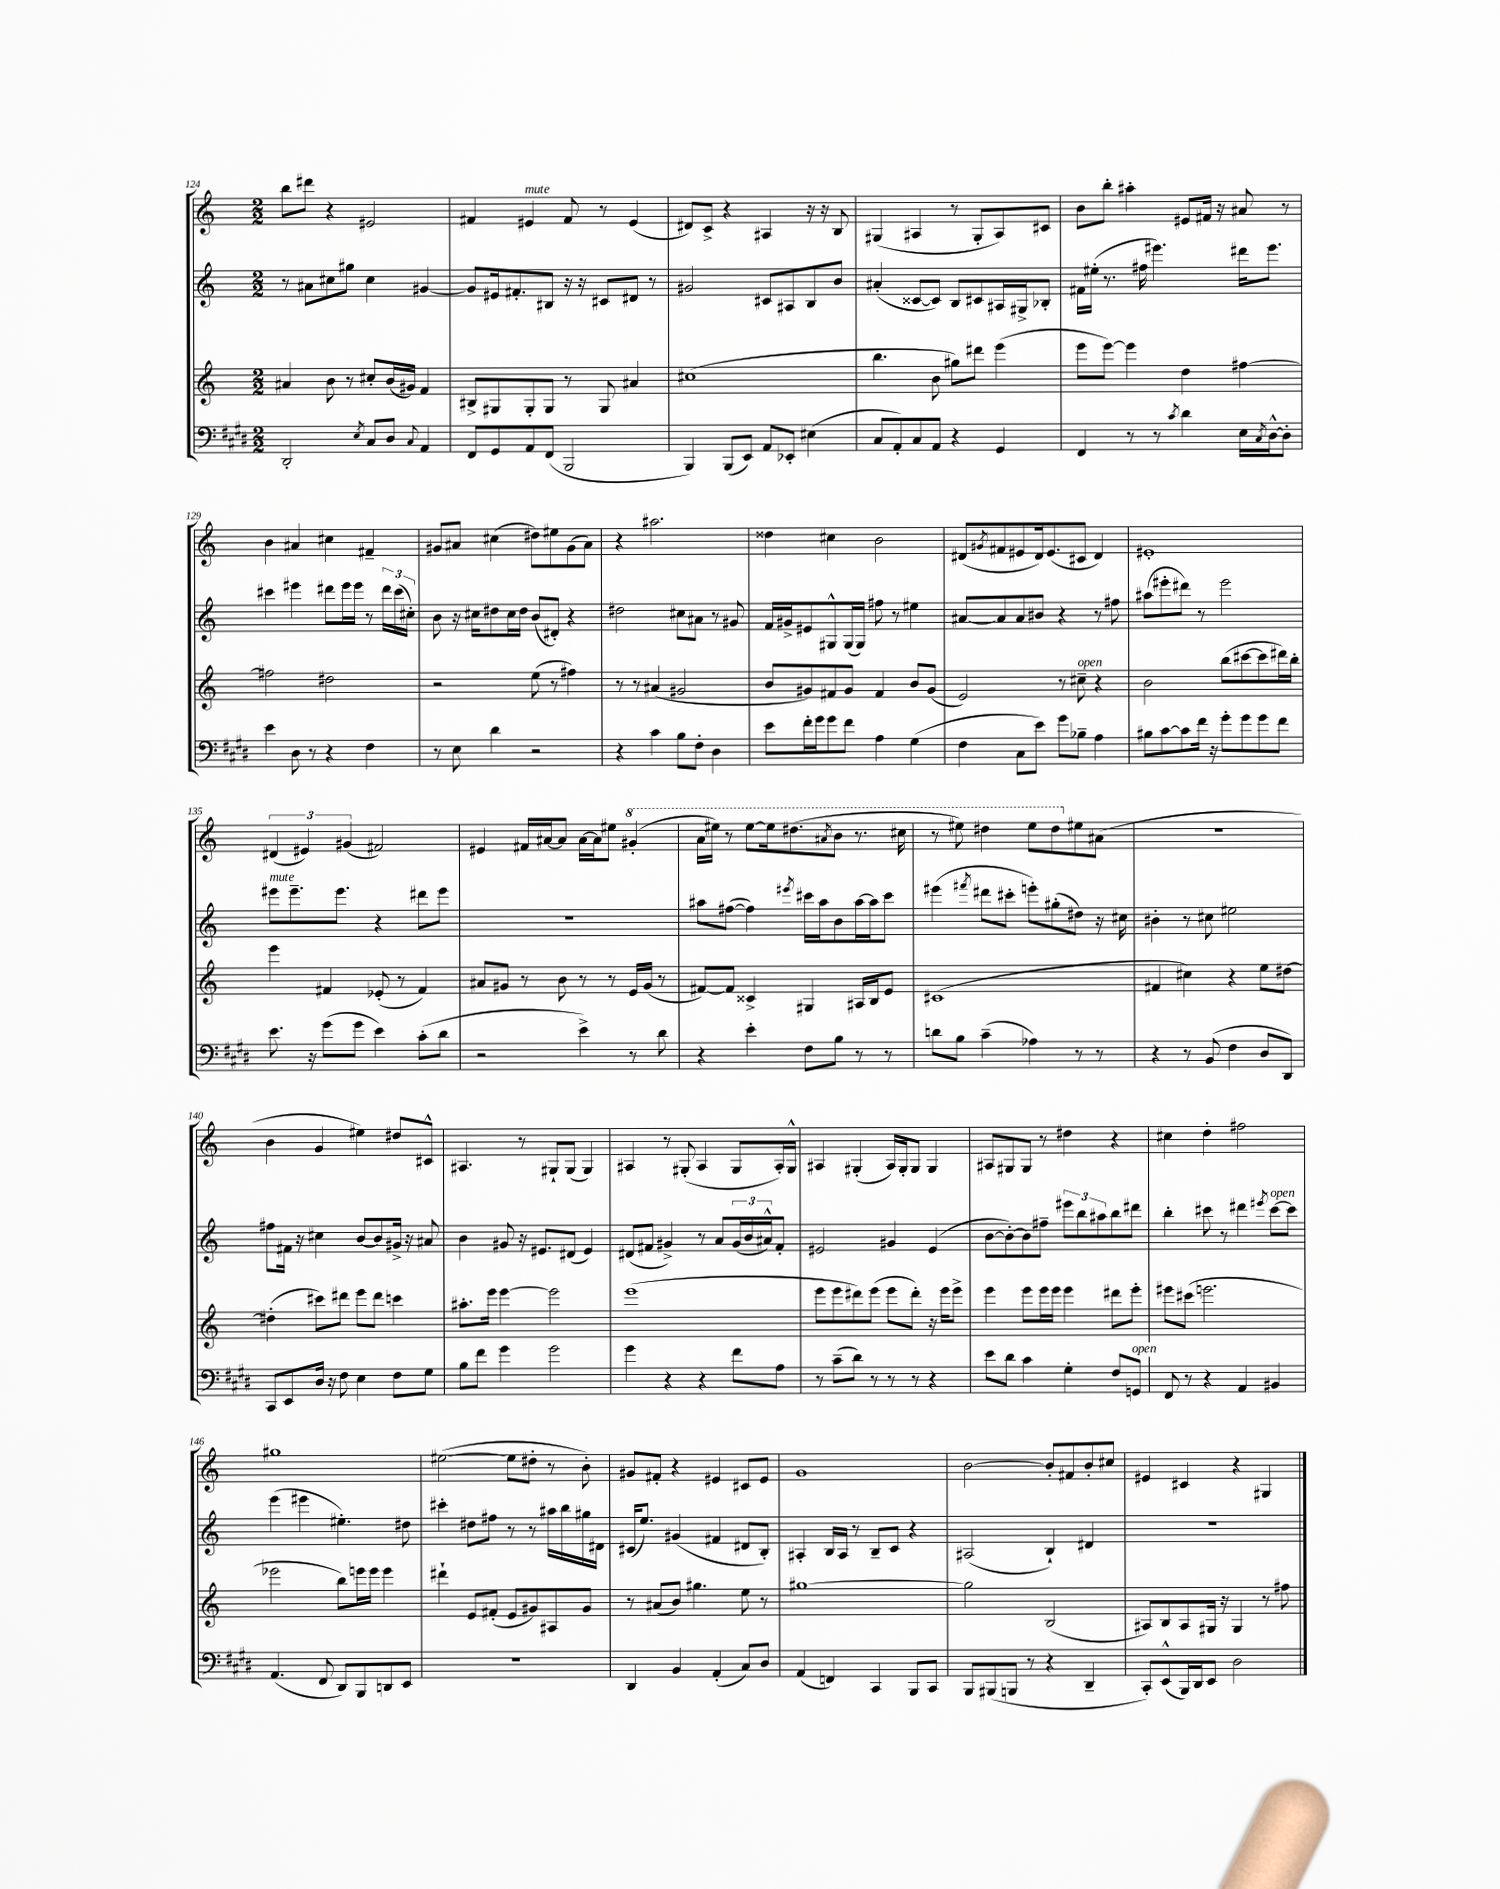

**kern	**kern	**kern	**kern
*staff4	*staff3	*staff2	*staff1
*clefF4	*clefG2	*clefG2	*clefG2
*k[f#c#g#d#]	*k[]	*k[]	*k[]
*M2/2	*M2/2	*M2/2	*M2/2
2DD#'/	4a#/	8r	8bb\L
.	.	8a#\L	8ddd#\J
.	8b\	8cc#\	4r
.	8r	8gg#\J	.
8qE/	.	.	.
8C#/L	8cc#'/L	4cc#\	2e#/
8D#/J	(16b/L	.	.
.	16g#/JJ)	.	.
8qqC#/	.	.	.
4AA/	4f/	[4g#/	.
=	=	=	=
8FF#/L	8B#^/L	8g#/]L	4f#/
8GG#/	8G#/	16e#/k	.
.	.	8.f#'/	.
8AA/	8G#'/	.	4e#/
(8FF#/J	8G#/J	8B#/J	.
2BBB/	8r	16r	8f#/
.	.	16r	.
.	8G#/	8c#/L	8r
.	4a#/	8d#/J	(4e#/
.	.	8r	.
=	=	=	=
4BBB/)	(1cc#	2g#/	8d#/L)
.	.	.	8c^/J
(8BBB/L	.	.	4r
8EE/J)	.	.	.
8AA/L	.	8c#/L	4A#/
8EE-'/J	.	8A#/	.
(4E#\	.	8B/	16r
.	.	.	16r
.	.	8b/J	8B/
=	=	=	=
8C#/L	4.bb\	(4a#'/	(4G#/
8AA'/)	.	.	.
8C#/	.	[8c##/L	4A#/
8AA/J	8b\	8c##/]J)	.
4r	8gg#\L)	8B/L	8r
.	8ddd#\J	8c#/	8G#'/L
4GG#/	(4eee\	16A#/L	8A#/)
.	.	16G#^/J	.
.	.	8B-'/J	8c#/J
=	=	=	=
4FF#/	8eee\L	16f#\LL	8b\L
.	.	(16ee#'\JJ	.
.	[8eee\J)	8.r	8bb'\J
8r	4eee\]	.	4aa#'\
.	.	16ff#\	.
8r	.	4.eee#\)	.
8qc#/	.	.	.
4d#\	4dd\	.	8e#/L
.	.	.	16f#/Jk
.	.	.	16r
16E\LL	[4ff#\	16ddd#\LK	8a#/
8qC#/	.	.	.
[16D#^^\J	.	8.eee#\J	.
8D#'\]J	.	.	8r
=	=	=	=
4e\	2ff#\]	4ccc#\	4b\
8D#\	.	4eee#\	4a#/
8r	.	.	.
4r	2dd#\	8ddd#\L	4cc#\
.	.	16eee#\L	.
.	.	16eee#\JJ	.
4F#\	.	8r	4f#~/
.	.	24ddd#\LL	.
.	.	(24ccc#\	.
.	.	24cc#'\JJ)	.
=	=	=	=
8r	2r	8b\	8g#/L
8E\	.	16r	8a#/J
.	.	16cc#\LK	.
4d#\	.	8dd#\	(4cc#\
.	.	16cc#\L	.
.	.	16dd#\JJ	.
2r	(8ee\	(8b/L	8dd#\L)
.	8r	8d#'/J)	8ee#\
.	4ff#\)	4r	(8g#\
.	.	.	8a#\J)
=	=	=	=
4r	8r	2dd#\	4r
.	8r	.	.
4c#\	(4a#/	.	2.aa#\
8B\L	2g#/	8cc#\L	.
8F#'\J	.	8a#\J	.
4D#\	.	8r	.
.	.	8g#/	.
=	=	=	=
8e\L	8b/L	16f/LL	4dd##\
.	.	16g#^/J	.
16f#'\L	8g#/)	8e#/	.
16g#\J	.	.	.
8g#\	8f#/	8G#^^/	4cc#\
8f#\J	8g#/J	(16G#/L	.
.	.	16G#/JJ)	.
4A\	4f#/	8ff#\	2b\
.	.	8r	.
(4G#\	8b/L	4ee#\	.
.	(8g#/J	.	.
=	=	=	=
4F#\	2e/)	[8a#/L	(8d#/L
.	.	.	8qg#/
.	.	8a#/]	8f#/
8C#\L	.	8a#/	8e#/
8e\J)	.	8b#/J	16d#/k)
.	.	.	(8.e#/
8g#\L	8r	4r	.
8B-~\J	8cc#~\	.	8c#/J
4A\	4r	8r	4d#/)
.	.	8ff#\	.
=	=	=	=
8B#\L	2b\	(8aa#\L	1e#'
[8c#\	.	8eee#'\	.
8c#\]	.	8ddd#\J)	.
16f#\Jk	.	8r	.
16r	.	.	.
8g#'\L	(8bb\L	2eee#\	.
8g#\	[8ccc#\	.	.
8g#\	8ccc#\]	.	.
8f#\J	16ddd#\L)	.	.
.	16bb'\JJ	.	.
=	=	=	=
8.e\	4eee\	8eee#\L	(6d#/
.	.	8.eee#~\	.
.	.	.	6e#/)
16r	.	.	.
(8g#\L	4f#/	.	.
.	.	8.eee#\J	.
.	.	.	(6g#/
8g#\J	.	.	.
4e\)	(8e-'/	4r	2f#/)
.	8r	.	.
(8c#'\L	4f#/)	8ddd#\L	.
8d#\J	.	8eee#\J	.
=	=	=	=
2r	8a#/L	1r	4e#/
.	8g#/J	.	.
.	8r	.	16f#/LL
.	.	.	[16a#/J
.	8b\	.	8a#/]J
4e^\)	8r	.	[16a#\LL
.	.	.	16a#\]J
.	8r	.	8ee#\J
8r	16e/LL	.	(4gg#'/
.	(16g#/JJ	.	.
8d#\	8r	.	.
=	=	=	=
4r	[8f#/L)	8aa#\L	16aa\LL
.	.	.	16eee#\JJ)
.	8f#/]J	([8ff#\J	8r
4e'\	4c##^/	4ff#\])	[8eee#\L
.	.	.	16eee#\]k
.	.	.	(8.ddd#\
.	.	8qeee#/	.
8F#\L	4G#/	16ccc#\LL	.
.	.	16aa#\J	.
.	.	.	8qaa#/
8B\J	.	8b\	8bb\J
8r	16A#/LL	[16aa#\L	8.r
.	16B/J	16aa#\]J	.
8r	8e/J	8ccc#\J	.
.	.	.	16ccc#\
=	=	=	=
8d\L	(1c#	(4eee#\	8r
8B\J	.	.	8eee#\)
.	.	8qfff#/	.
(4c#~\	.	8ddd#\L	4ddd#\
.	.	8ccc#'\J	.
4A-\)	.	8eee'\L)	8eee#\L
.	.	(8gg#'\	8ddd#\
8r	.	8dd#\J)	8ee#\
8r	.	16r	(8a#\J
.	.	16cc#\	.
=	=	=	=
4r	4f#/	4b#'\	1r
8r	4cc#\)	8r	.
(8BB/	.	8cc#\	.
4F#\	4r	2ee#\	.
8D#/L	8ee\L	.	.
8DD#/J)	[8dd#\J	.	.
=	=	=	=
8CC#/L	(4dd#'\]	8ff#\L	4b\
8EE/	.	16f#\Jk	.
.	.	16r	.
16D#/Jk	8ccc#\L)	4cc#\	4g/
16r	.	.	.
8F#\	8ddd#\J	.	.
4E\	8eee\L	[8b/L	4ee#\)
.	8ddd#\J	8b/]	.
8F#\L	4ccc\	16g#^/Jk	8dd#/L
.	.	16r	.
8G#\J	.	8a#/	8c#^^/J
=	=	=	=
8B\L	8.aa#'\L	4b\	4.A#/
8f#\J	.	.	.
.	16eee\Jk	.	.
4g#\	[4eee\	8g#/	.
.	.	16r	8r
.	.	8.e#/L	.
2g#\	2eee\]	.	8G#`/L
.	.	(8d#/J	(8G#/J
.	.	4e#/)	4G#/)
=	=	=	=
4g#\	(1eee	(8d#/L	4A#/
.	.	8f#/J	.
4r	.	4g#^/)	8r
.	.	.	(8G#'/
4r	.	8r	4A#/
.	.	8a/L	.
8f#\L	.	(24g#/L	8G#/L
.	.	24b/	.
.	.	24a#^^/J)	.
8A\J	.	8f#'/J	16A#'/L)
.	.	.	16G#^^/JJ
=	=	=	=
8r	8eee\L	2e#/	4A#/
(8c#~\L	8eee\	.	.
8d#\J)	8ddd#\)	.	(4G#'/
8r	(8eee\J	.	.
8r	8eee\L	4g#/	16A#/LL)
.	.	.	16G#'/J
8r	8ddd#'\J)	.	8G#/J
4r	16r	(4e#/	4G#/
.	16eee\LK	.	.
.	8eee^\J	.	.
=	=	=	=
8e\L	4eee\	[8b\L	8A#/L
8d#\J	.	8b'\_)	8G#/
4c#\	8eee\L	8b\]	8G#/J
.	16eee\L	8ff#~\J	8r
.	16eee\JJ	.	.
4G#'\	4eee\	12eee#\L	4dd#\
.	.	12bb\	.
.	.	12aa#\	.
8F#/L	8ddd#\L	8bb\	4r
8GG/J	8eee'\J	8ddd#\J	.
=	=	=	=
8FF#/	8eee#\L	4bb'\	4cc#\
8r	(8ccc#\J	.	.
4r	2.eee\	8ccc#\	4dd'\
.	.	8r	.
4AA/	.	4ddd#\	2ff#\
.	.	8qeee#/	.
4BB#/	.	[8ccc#\L	.
.	.	8ccc#\]J	.
=	=	=	=
(4.AA/	2eee-\	(4eee\	1gg#
.	.	4eee#\	.
8FF#/	.	.	.
8DD#/L)	8bb\L)	4.ee#'\)	.
8BBB/	16eee\L	.	.
.	16eee\JJ	.	.
8DD/	4eee\	.	.
8EE/J	.	8dd#\	.
=	=	=	=
1r	4ddd#`\	4ccc#'\	([2ee#\
.	8e/L	8dd#\L	.
.	(8f#'/J	8ff#\J	.
.	8e/L	8r	8ee#\]L
.	8g#/)	8r	8dd#'\J
.	8A#/	16aa#\LL	8r
.	.	16bb\	.
.	8g#/J	16gg#\	8b'\)
.	.	16d#\JJ	.
=	=	=	=
4DD#/	8r	(16c#/LK	8g#/L
.	.	8.ee/J)	.
.	(8a#/L	.	8f#'/J
4BB/	8b/J)	(4g#/	4r
.	4.gg#\	.	.
(4AA'/	.	4f#/	4e#/
8C#/L)	8ee\	8d#/L	8c#/L
8D#/J	8r	8B'/J)	8e#/J
=	=	=	=
(4AA/	[1gg#	4A#'/	1g
4FF/)	.	16B/LL	.
.	.	16A#/JJ	.
.	.	8r	.
4CC#/	.	8B~/L	.
.	.	8c/J	.
8BBB/L	.	4r	.
8CC#/J	.	.	.
=	=	=	=
8BBB/L	2gg#\]	(2A#/	[2b\
(8BBB#/	.	.	.
8BBB/J	.	.	.
8r	.	.	.
4r	(2B/	4B`/)	8b'/]L
.	.	.	8f#/
4DD#~/	.	4d#/	8b'/
.	.	.	8cc#/J
=	=	=	=
8CC#'/L)	8A#/L)	1r	4e#/
(8EE^^/	8B/	.	.
16BBB/L)	8A#/	.	4c#/
16DD#/J	.	.	.
8EE/J	16G#/Jk	.	.
.	16r	.	.
2D#\	4G#/	.	4r
.	8r	.	4G#/
.	8ff#\	.	.
==	==	==	==
*-	*-	*-	*-
